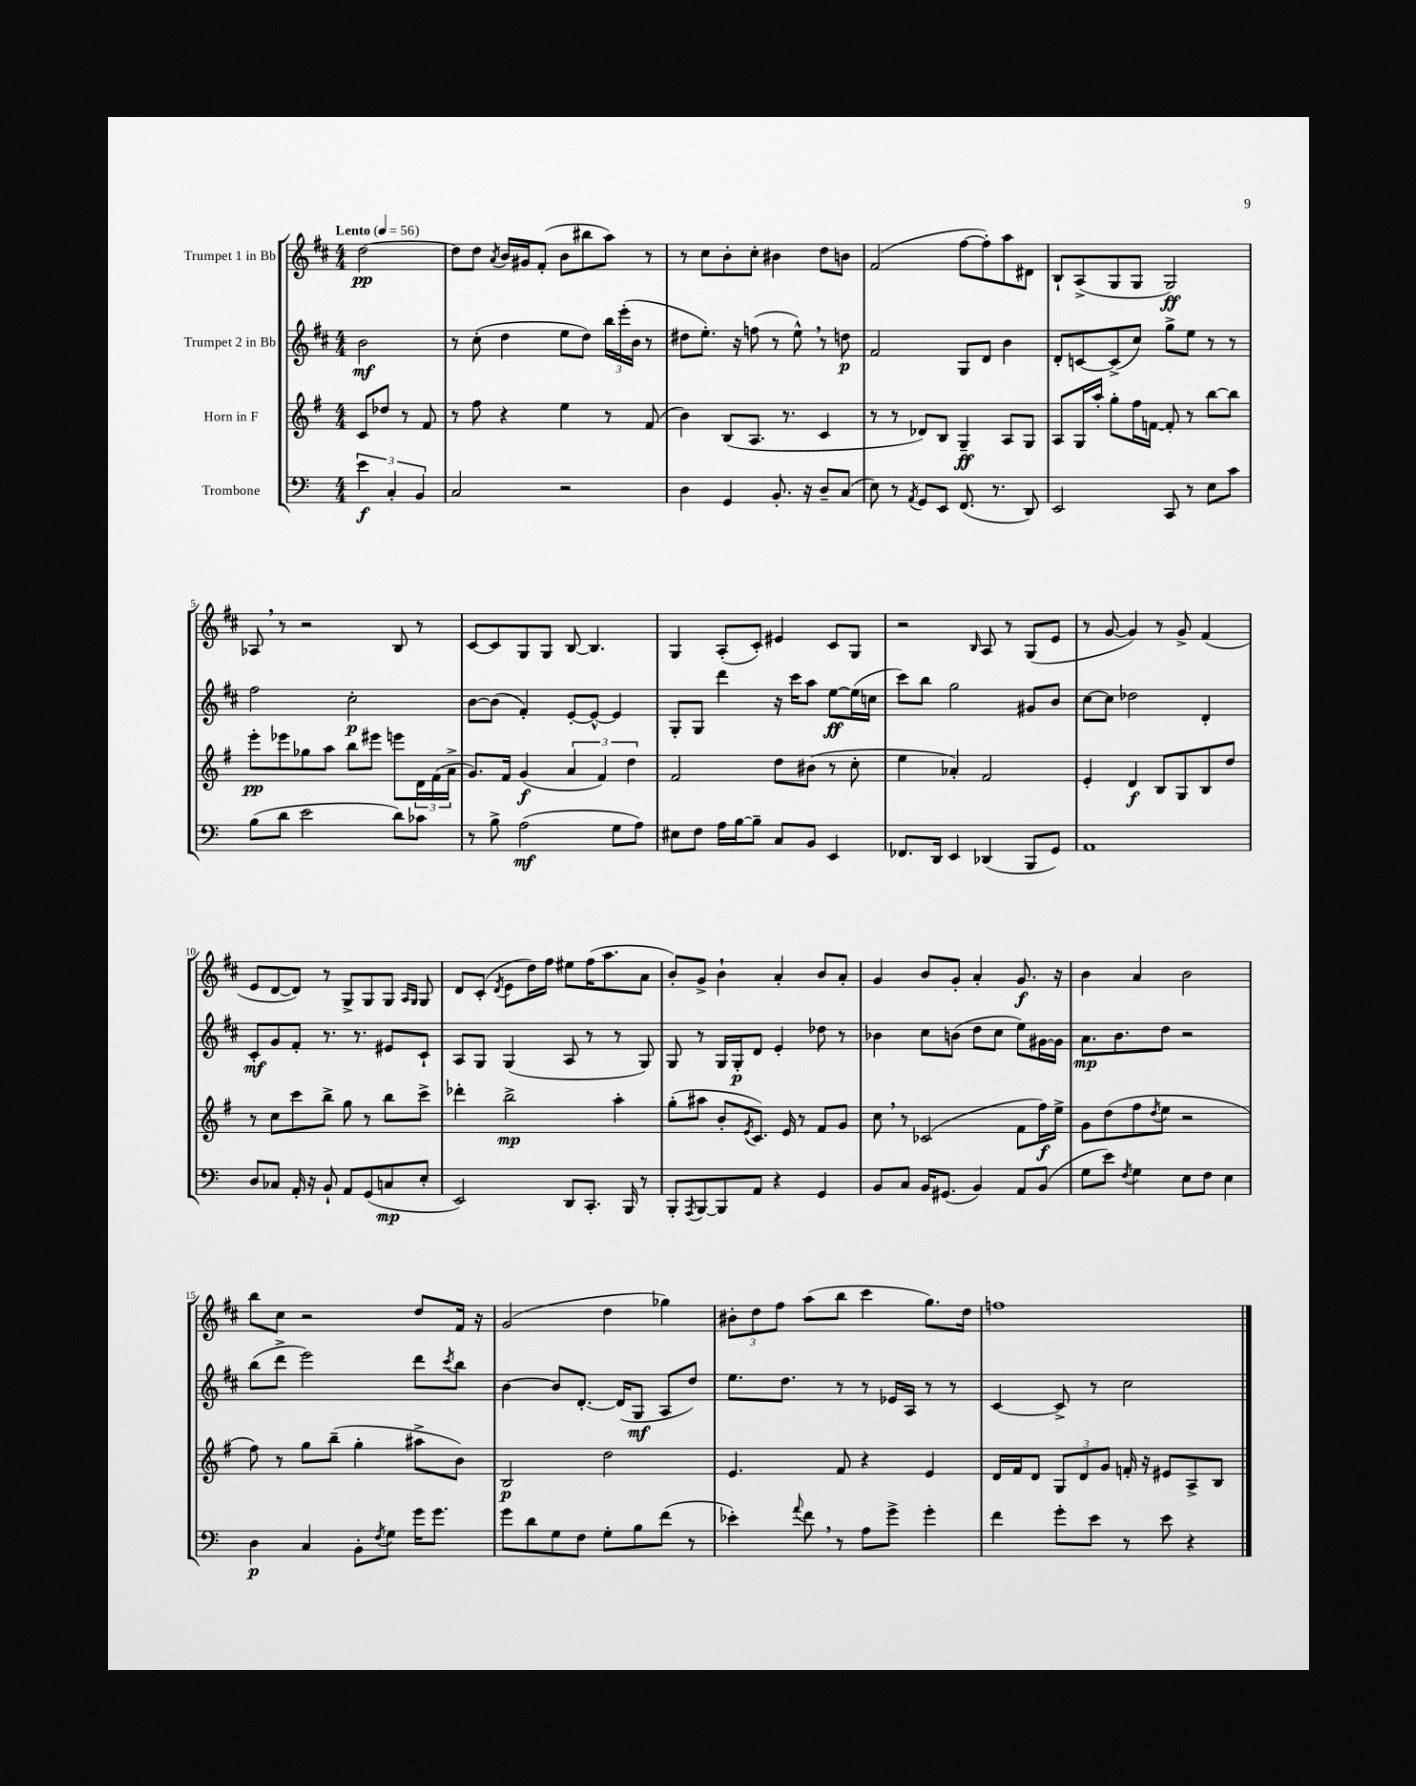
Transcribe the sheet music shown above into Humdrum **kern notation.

**kern	**kern	**kern	**kern
*staff4	*staff3	*staff2	*staff1
*clefF4	*clefG2	*clefG2	*clefG2
*k[]	*k[f#]	*k[f#c#]	*k[f#c#]
*M4/4	*M4/4	*M4/4	*M4/4
*MM56	*MM56	*MM56	*MM56
6e	8c	2b	[2dd
.	8dd-	.	.
6C'	.	.	.
.	8r	.	.
6BB	.	.	.
.	8f#	.	.
=	=	=	=
2C	8r	8r	8dd]
.	8ff#	(8cc#'	8dd
.	.	.	8qa
.	4r	4dd	16b
.	.	.	16g#
.	.	.	(8f#'
2r	4ee	8ee	8b
.	.	8dd)	8bb#
.	8r	24bb	8aa)
.	.	(24eee'	.
.	.	24b	.
.	(8f#	8r	8r
=	=	=	=
4D	4b)	8dd#	8r
.	.	8.ee')	8cc#
4GG	(8B	.	8b'
.	.	16r	.
.	8.A	(8ff	8cc#'
8.BB'	.	8r	4b#
.	8.r	.	.
.	.	8ee^^)	.
16r	.	.	.
8D~	4c	8r	8dd
(8C	.	8dd	8b
=	=	=	=
8E)	8r	2f#	(2f#
8r	8r	.	.
8qAA	.	.	.
8GG	8d-)	.	.
8EE	8B	.	.
(8.FF	4G~	8G	[8ff#
.	.	8d	8ff#'])
8.r	.	.	.
.	8A	4b	8aa
8DD)	8G	.	8d#
=	=	=	=
2EE	8A	8d'	8B`
.	16G	[8c	(8A^
.	16aa'	.	.
.	8gg'	(8c^]	8G
.	16ff#	8cc#)	8G
.	[16f	.	.
8CC	8f']	8gg^	2G)
8r	8r	8ee	.
8E	[8bb	8r	.
8c	8bb]	8r	.
=	=	=	=
(8B	8eee'	2ff#	8A-
8d	8eee-	.	8r
2e	8gg-	.	2r
.	8aa	.	.
.	8bb	2cc#'	.
.	8eee#	.	.
8d)	8eee	.	8B
8c-	24d	.	8r
.	(24f#	.	.
.	24a^	.	.
=	=	=	=
8r	8.g)	[8b	[8c#
8B^	.	(8b]	8c#]
.	16f#	.	.
(2A	(4g	4f#')	8G
.	.	.	8G
.	6a	[8e'	[8B
.	.	8e^^_	4.B]
.	6f#)	.	.
8G	.	4e]	.
.	6dd	.	.
8A)	.	.	.
=	=	=	=
8E#	2f#	8G'	4G
8F	.	8G	.
16A	.	4ddd	(8A'
[16B	.	.	.
8B~]	.	.	8c#')
8C	8dd	16r	4e#
.	.	16ccc#	.
8BB	(8b#	8aa	.
4EE	8r	[8ee	8c#
.	8cc'	(16ee]	8G
.	.	16cc	.
=	=	=	=
8.FF-	4ee	8ccc#)	2r
.	.	8bb	.
16DD	.	.	.
4EE	4a-')	2gg	.
.	.	.	16qqB
(4DD-	2f#	.	8A
.	.	.	8r
8BBB	.	8g#	(8G
8GG)	.	8b	8e
=	=	=	=
1AA	4e'	[8cc#	8r
.	.	8cc#]	[8g
.	4d	2dd-	4g])
.	8B	.	8r
.	8G	.	8g^
.	8B	4d'	(4f#
.	8dd	.	.
=	=	=	=
8D	8r	8c#'	8e
8C-	8cc	8g	[8d
16AA'	8ccc	8f#'	8d])
16r	.	.	.
8BB`	8bb^	8.r	8r
8AA	8gg	.	8G^
.	.	8.r	.
(8GG	8r	.	8G
8C	8bb	8e#	8G
.	.	.	16qqA
.	.	.	16qqG
8E'	8ccc^	8c#`	8G
=	=	=	=
2EE)	4ddd-'	8A	8d
.	.	8G	(8c#'
.	.	.	8qd
.	2bb^	(4G	8e
.	.	.	16dd)
.	.	.	16ff#
8DD	.	8A	8ee#
8.CC'	.	8r	(16ff#
.	.	.	8.aa
.	4aa'	8r	.
16BBB	.	.	.
8r	.	8G)	8a
=	=	=	=
8BBB'	(8gg'	8G	8b')
8qAAA	.	.	.
[8BBB	8aa#	8r	8g^
8BBB]	8b'	16G	4b`
.	.	16G'	.
.	8qe	.	.
8AA	8.c)	8d	.
4r	.	4e'	4a'
.	16e	.	.
.	8r	.	.
4GG	8f#	8dd-	8b
.	8g	8r	8a'
=	=	=	=
8BB	8cc	4b-	4g
8C	8r	.	.
16BB	(2c-	8cc#	8b
(8.GG#	.	.	.
.	.	(8b	8g'
4BB)	.	8dd	4a'
.	.	8cc#	.
8AA	8f#	8ee)	8.g
(8BB	16ff#)	[16g#	.
.	16ee^	16g#]	16r
=	=	=	=
8G	8g	8.a	4b
8e)	(8dd	.	.
.	.	8.b	.
8qF	.	.	.
4G	8ff#	.	4a
.	8qdd	.	.
.	8ee	8dd	.
8E	2r	2r	2b
8F	.	.	.
4E	.	.	.
=	=	=	=
4D	8ff#)	(8bb	8bb
.	8r	8ddd^	8cc#
4C	8gg	2eee)	2r
.	(8bb~	.	.
8BB'	4gg'	.	.
8qF	.	.	.
8G	.	.	.
16g	8aa#^	8ddd	8dd
8.g	.	.	.
.	.	8qccc#	.
.	8b)	8bb	16f#
.	.	.	16r
=	=	=	=
8g	2B	[4b	(2g
8d	.	.	.
8G	.	8b]	.
8F	.	[8.d'	.
8G'	2dd	.	4dd
.	.	(16d]	.
8B	.	8G	.
(8f	.	8A	4gg-)
8r	.	8dd)	.
=	=	=	=
4e-')	4.e	8.ee	12b#'
.	.	.	12dd
.	.	.	12ff#
.	.	8.dd	.
8qqa	.	.	.
8f	.	.	(8aa
8r	8f#	8r	8bb
8A	4r	8r	4ccc#
8g^	.	16e-	.
.	.	16A	.
4g'	4e	8r	8.gg)
.	.	8r	.
.	.	.	16dd
=	=	=	=
4f	16d	[4c#	1ff
.	16f#	.	.
.	8d	.	.
8g'	12G	8c#^]	.
.	12d	.	.
8e	.	8r	.
.	12g	.	.
8r	16f'	2cc#	.
.	16r	.	.
8e	8e#	.	.
4r	8A^	.	.
.	8B	.	.
==	==	==	==
*-	*-	*-	*-
